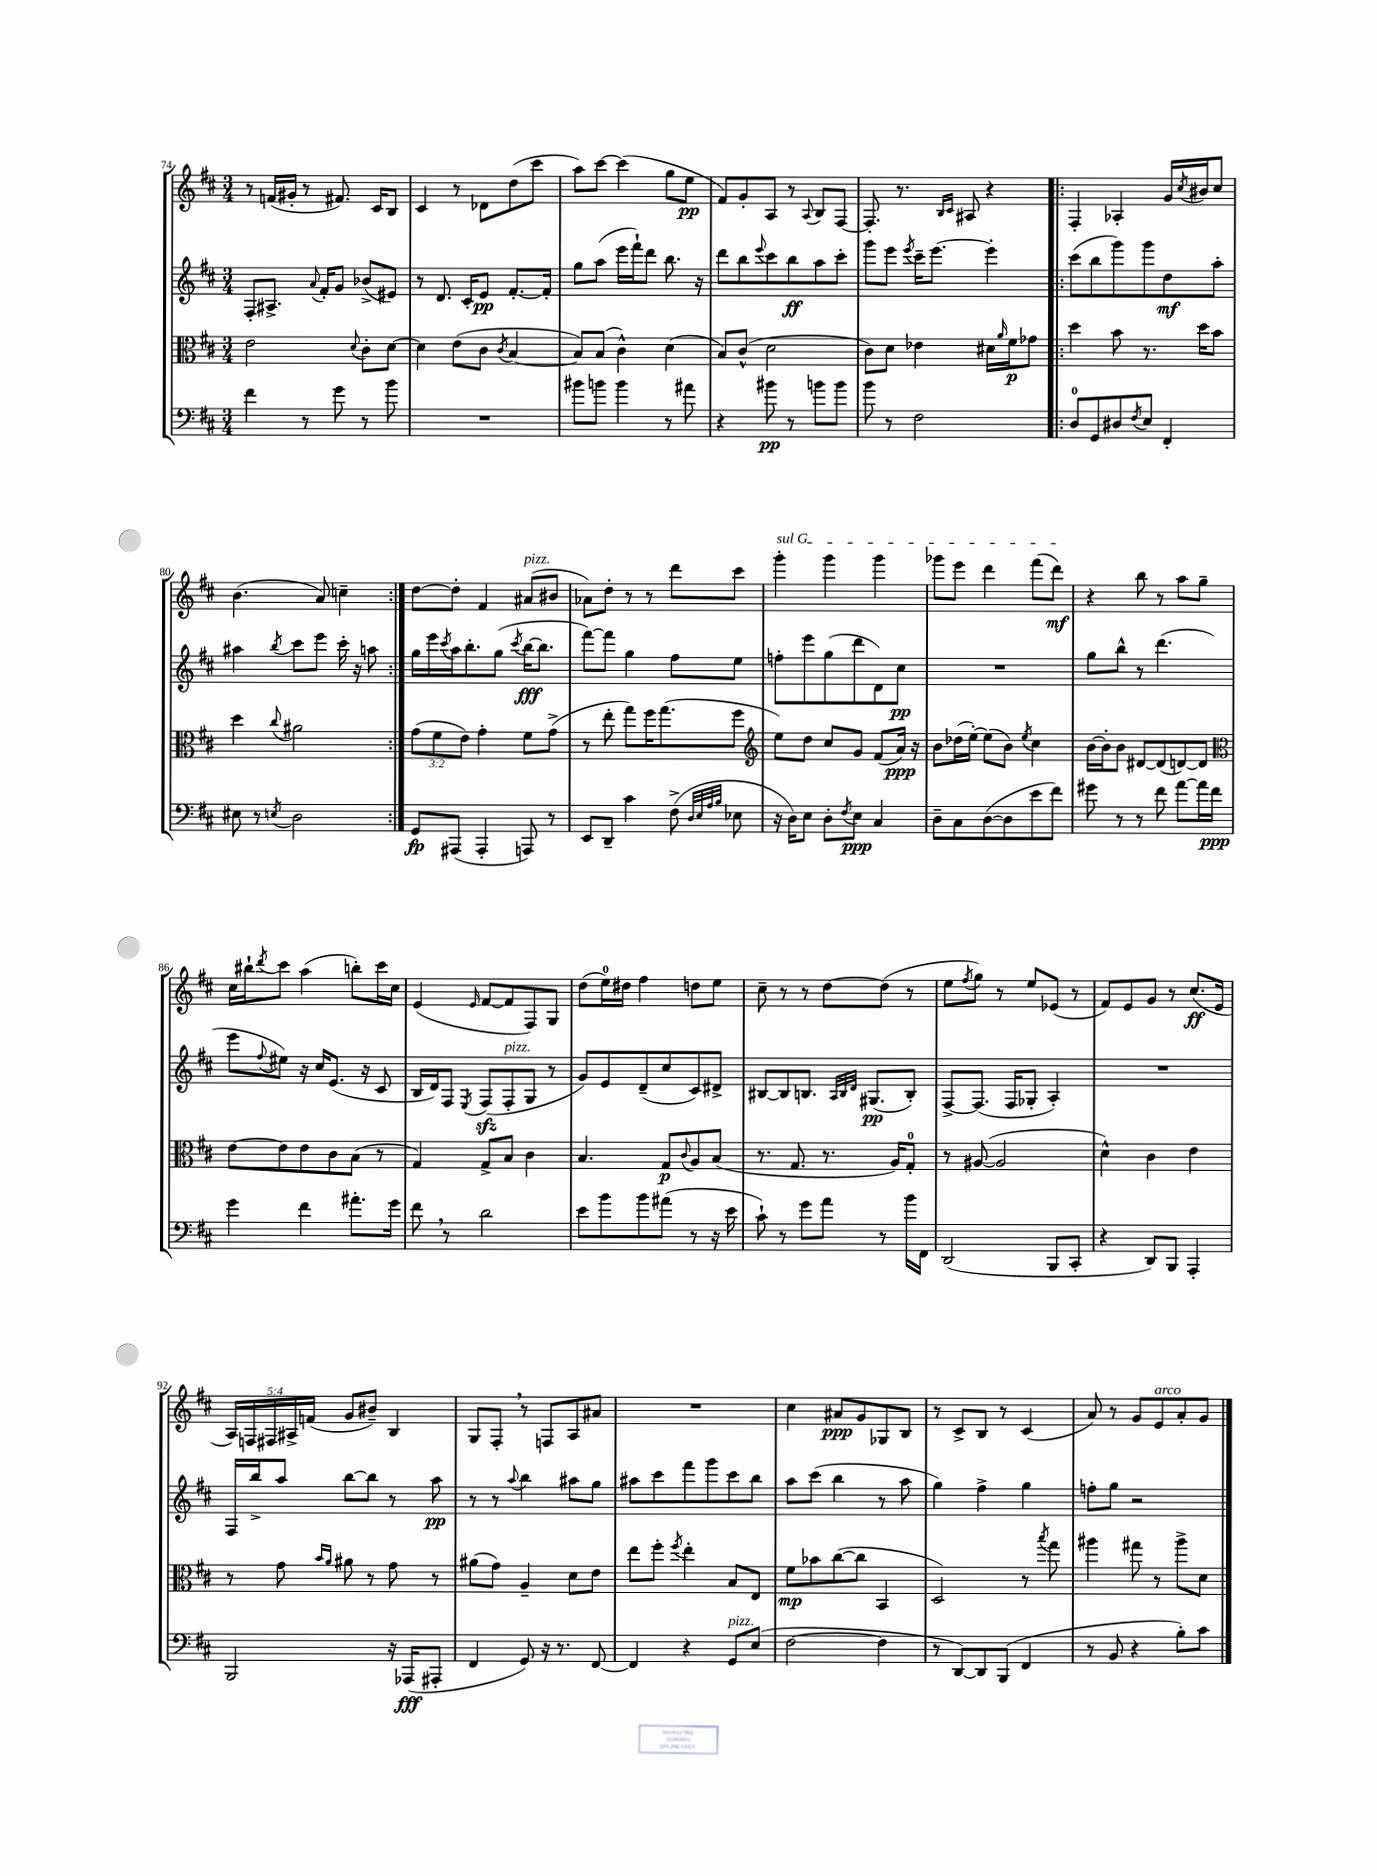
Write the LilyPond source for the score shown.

<<
\new StaffGroup <<
\new Staff = "s0" {
    \clef treble \key d \major \numericTimeSignature \time 3/4 \override Staff.TupletNumber.text = #tuplet-number::calc-fraction-text
    r8 f'16( gis'16-. r8 fis'8.) cis'16 b8 |
    cis'4 r8 des'8 d''8( cis'''8 |
    a''8) cis'''8~ cis'''4( g''8 e''8\pp |
    fis'8) g'8-. a8 r8 \appoggiatura { a8 } b8 fis8~ |
    fis8.-. r8. \grace { b16 cis'16 } ais8 r4 |
    \repeat volta 2 { fis4-. aes4-. g'16 \acciaccatura { cis''8 } bis'16 cis''8 |
    b'4.( a'8) c''4-- | }
    d''8~ d''8-. fis'4 ais'8^\markup { \italic "pizz." }( bis'8 |
    aes'8) d''8-. r8 r8 d'''8 cis'''8 |
    \once \override TextSpanner.bound-details.left.text = \markup { \italic "sul G" } g'''4-.\startTextSpan g'''4 g'''4 |
    ges'''8 e'''8 d'''4 fis'''8( d'''8\mf\stopTextSpan) |
    r4 b''8 r8 a''8 g''8-- |
    cis''16 bis''16-! \acciaccatura { d'''8 } cis'''8 a''4( b''8-.) cis'''16 cis''16 |
    e'4( \grace { e'16 } fis'8~ fis'8 fis8) g8 |
    d''8( e''16-0) dis''16 fis''4 d''8 e''8 |
    cis''8-- r8 r8 d''8~ d''8( r8 |
    e''8 \acciaccatura { fis''8 } g''8) r8 e''8 ees'8( r8 |
    fis'8) e'8 g'8 r8 cis''8.\ff( e'16 |
    \tuplet 5/4 { a16) f16 fis16 ais16-> f'16( } g'8 bis'8--) b4 |
    g8 fis8-. \breathe r8 f8 a8 ais'8 |
    R2. |
    cis''4 ais'8\ppp g'8 ges8 b8 |
    r8 cis'8-> b8 r8 cis'4( |
    a'8) r8 g'8 e'8^\markup { \italic "arco" } a'8-. g'8 \bar "|." |
}
\new Staff = "s1" {
    \clef treble \key d \major \numericTimeSignature \time 3/4
    fis8-. ais8.-> \appoggiatura { a'8 } fis'16-. g'8 bes'8->( eis'8) |
    r8 d'8. cis'16-. e'8\pp fis'8.~-. fis'16-. |
    g''8 a''8( e'''16 fis'''16-!) d'''8 b''8. r16 |
    d'''8 b''8 \appoggiatura { e'''8 } cis'''8 b''8\ff a''8 cis'''8-. |
    g'''8 e'''8 \acciaccatura { e'''8 } cis'''16-- e'''8.~ e'''4-. |
    \repeat volta 2 { cis'''8( b''8 g'''8) g'''8 d''8\mf a''8-. |
    ais''4 \acciaccatura { b''8 } cis'''8 e'''8 cis'''16-. r16 a''8 | }
    g''16 e'''16 \acciaccatura { cis'''8 } a''16 b''8.-. g''8( \acciaccatura { cis'''8 } b''16~\fff b''8. |
    fis'''8~) fis'''8 g''4 fis''8 e''8 |
    f''8-. e'''8 g''8( d'''8 d'8) cis''8\pp |
    R2. |
    g''8 b''8-^ r8 d'''4.( |
    e'''8 \appoggiatura { fis''8 } eis''8) r16 cis''16 e'8.( r16 cis'8 |
    b16 d'16) fis8 \acciaccatura { e8 } fis8\sfz( fis8-.^\markup { \italic "pizz." } g8 r8 |
    g'8) e'8 d'8--( cis''8 cis'8) dis'8-> |
    bis8~ bis8 b8. \grace { a32 b32 d'32 } gis8.\pp( b8-.) |
    fis8~-> fis8.( fis16 ges8-. a4-.) |
    R2. |
    fis16 b''16-> a''8 b''8~ b''8 r8 a''8\pp |
    r8 r8 \appoggiatura { a''8 } b''4 ais''8 g''8 |
    ais''8 cis'''8 fis'''8 g'''8 cis'''8 b''8 |
    a''8 cis'''8( b''4 r8 a''8 |
    g''4) fis''4-> g''4 |
    f''8-. g''8 r2 \bar "|." |
}
\new Staff = "s2" {
    \clef alto \key d \major \numericTimeSignature \time 3/4 \override Staff.TupletNumber.text = #tuplet-number::calc-fraction-text
    e'2 \appoggiatura { d'8 } cis'8-. d'8~ |
    d'4 e'8( cis'8 \acciaccatura { cis'8 } b4~ |
    b8) b8( cis'4-^) d'4( |
    b8) cis'8-^( d'2 |
    cis'8) d'8 ees'4 dis'16 \grace { a'16 } fis'16\p ges'8 |
    \repeat volta 2 { d''4 b'8 r8. d''16 b'8 |
    d''4 \appoggiatura { cis''8 } ais'2 | }
    \tuplet 3/2 { g'8( fis'8 e'8) } g'4-. fis'8 g'8->( |
    r8 e''8-. g''8) fis''16 g''8.( fis''8 |
    \clef treble e''8) d''8 cis''8 g'8 fis'8( a'16\ppp) r16 |
    b'8 des''16( e''16~-.) e''8( b'8) \acciaccatura { e''8 } cis''4 |
    b'16~ b'16-. b'8 dis'8~ dis'8( d'8~) d'8 |
    \clef alto e'8~ e'8 e'8 cis'8 b8( r8 |
    g4) g8-> b8 cis'4 |
    b4. g8\p \appoggiatura { cis'8 } a8 b8( |
    r8. g8. r8. a16) g8-0-. |
    r8 ais8~( ais2 |
    d'4-^) cis'4 e'4 |
    r8 g'8 \grace { b'16 a'16 } ais'8 r8 g'8 r8 |
    ais'8( g'8) a4-- d'8 e'8 |
    e''8 fis''8-. \acciaccatura { fis''8 } e''4-. b8 e8 |
    fis'8\mp bes'8 cis''8~( cis''8 b,4 |
    d2) r8 \acciaccatura { b''8 } g''8 |
    ais''4 gis''8 r8 ais''8-> d'8 \bar "|." |
}
\new Staff = "s3" {
    \clef bass \key d \major \numericTimeSignature \time 3/4
    fis'4 r8 g'8 r8 b'8 |
    R2. |
    bis'8 b'8 b'4 r8 ais'8 |
    r4 bis'8\pp r8 b'8 b'8 |
    b'8 r8 fis2 |
    \repeat volta 2 { d8-0 g,8 dis8 \acciaccatura { fis8 } e8 fis,4-. |
    eis8 r8 \acciaccatura { e8 } d2 | }
    g,8\fp ais,,8( ais,,4-. a,,8) r8 |
    e,8 d,8-- cis'4 fis8->( \grace { d32 e32 a32 b32 } ees8 |
    r16 d16) e8 d8-. \acciaccatura { fis8 } e8\ppp cis4 |
    d8-- cis8 d8~( d8 e'8 fis'8) |
    gis'8 r8 r8 fis'8 a'8~ a'16 fis'16\ppp |
    g'4 fis'4 ais'8.-. g'16 |
    fis'8 \breathe r8 d'2 |
    e'8 b'8 b'8 ais'8( r8 r16 e'16 |
    cis'8-!) r8 g'8 a'8 r8 b'16 fis,16 |
    d,2( b,,8 cis,8-. |
    r4 d,8) b,,8 a,,4-. |
    b,,2 r16 aes,,16\fff( ais,,8-. |
    fis,4 g,8) r16 r8. fis,8~ |
    fis,4 r4 g,8^\markup { \italic "pizz." } e8( |
    fis2~ fis4 |
    r8 d,8~) d,8 b,,8( fis,4 |
    r8 b,8 r4 b8-.) cis'8 \bar "|." |
}
>>
>>
\layout { \context { \Score currentBarNumber = #74 } }
